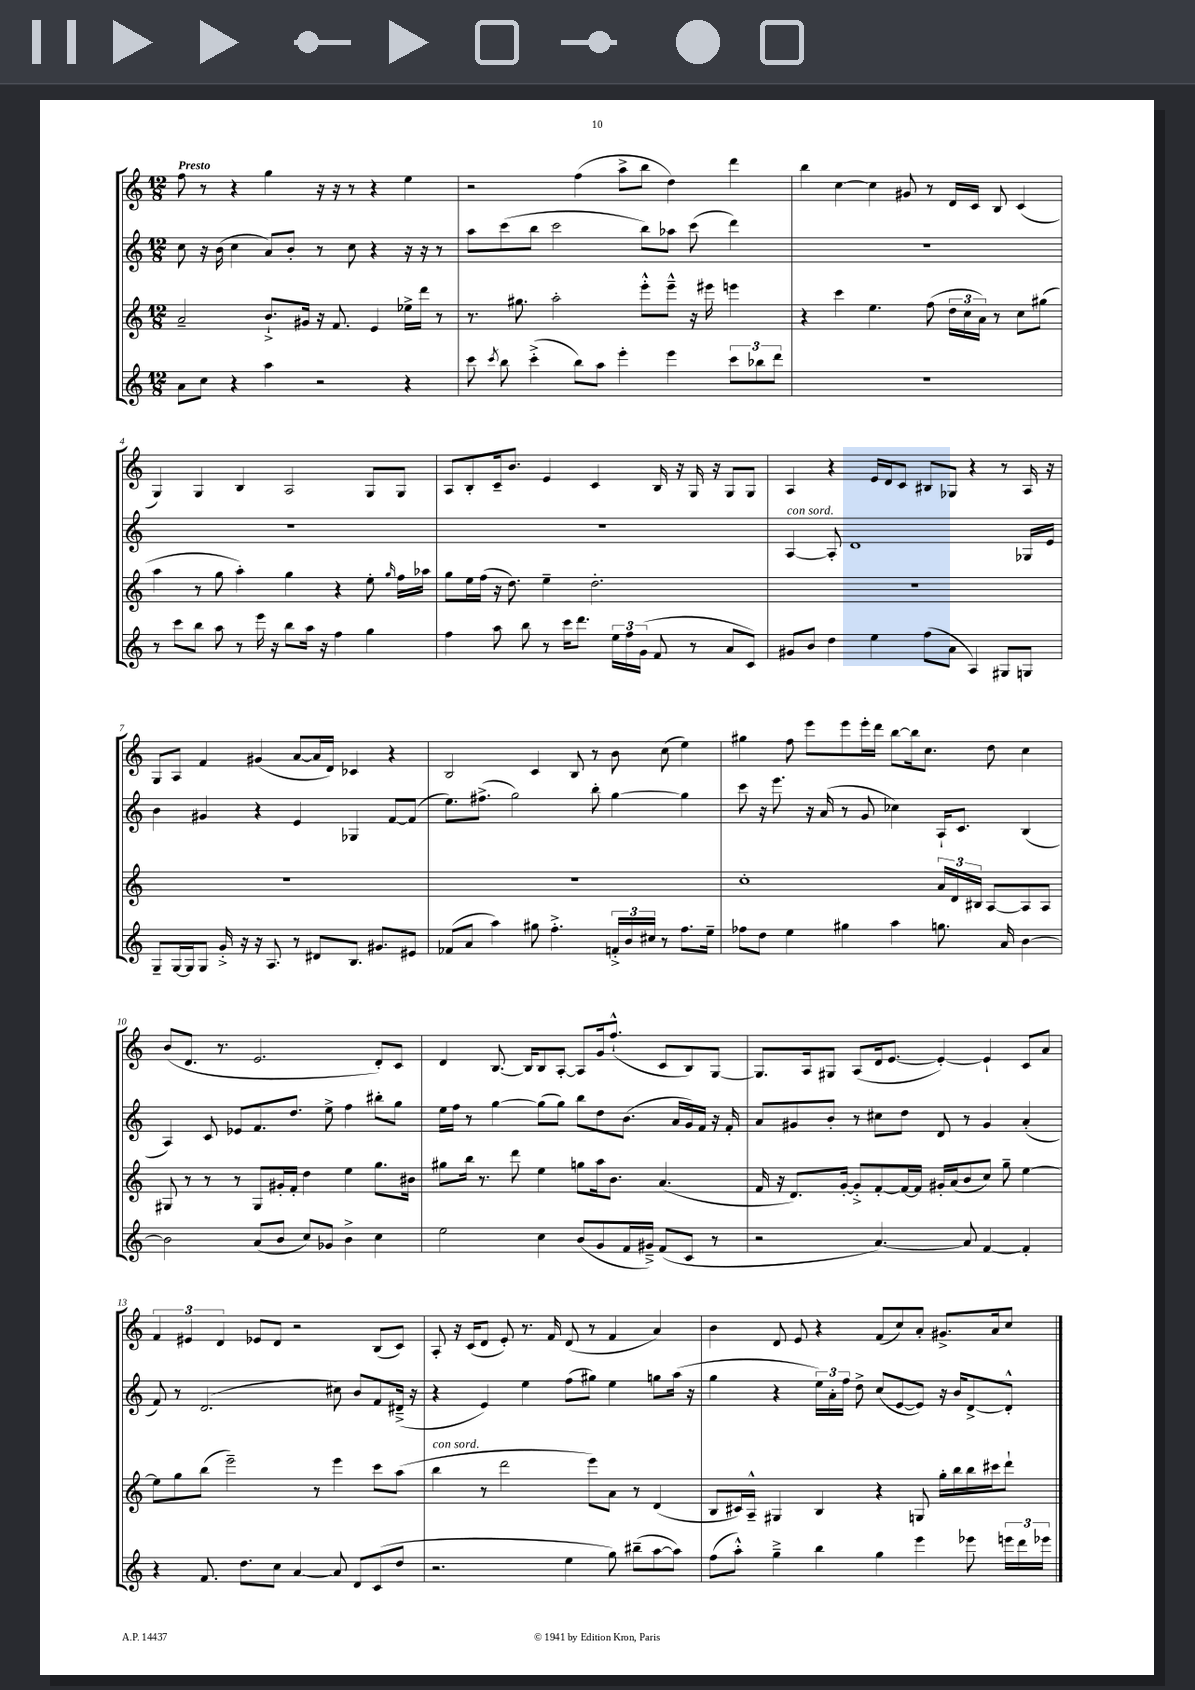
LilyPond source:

<<
\new StaffGroup <<
\new Staff = "s0" {
    \clef treble \key c \major \numericTimeSignature \time 12/8 \tempo "Presto"
    \autoBeamOff f''8 r8 r4 g''4 r16 r16 r8 r4 e''4 |
    r2 f''4( a''8[-> b''8] d''4) d'''4 |
    b''4 c''4~ c''4 gis'8 r8 d'16[ c'16] b8 c'4( |
    g4) g4 b4 a2 g8[ g8] |
    a8[ b8-. c'16-- b'8.] e'4 c'4 b16 r16 g16 r16 g8[ g8] |
    a4 r4 e'16[ d'16 c'8] bis8[ ges8] r4 r8 a16 r16 |
    g8[ a8] f'4 gis'4( a'8[~ a'16 d'16]) ces'4 r4 |
    b2 c'4 b8 r8 b'8 c''8( e''4) |
    gis''4 f''8 e'''8[ e'''8 e'''16-. d'''16] b''8[~ b''16 c''8.] d''8 c''4 |
    b'8[( d'8.] r8. e'2. d'8[-.) c'8] |
    d'4 b8.~ b16[ b8 a8]~-. a8[ g'16 f''8.]-!-^( c'8[ b8) g8]~ |
    g8.[ a16 gis8] a8[( d'16 e'8.]~ e'4~-.) e'4-! c'8[ a'8] |
    \tuplet 3/2 { f'4 eis'4 d'4 } ees'8[ d'8] r2 b8[( c'8]) |
    a8-. r16 c'16[( d'8] e'8-.) r8. f'16 d'8( r8 f'4 a'4) |
    b'4 d'8 e'8 r4 f'8[( c''8) a'8]-. gis'8.[-> a'16 c''8] \bar "|." |
}
\new Staff = "s1" {
    \clef treble \key c \major \numericTimeSignature \time 12/8
    \autoBeamOff c''8 r16 b'16( c''4 a'8[) b'8]-. r8 c''8 r4 r16 r16 r8 |
    a''8[ c'''8( b''8] c'''2 b''8[) aes''8] c'''8( d'''4) |
    R1. |
    R1. |
    R1. |
    a4~^\markup { \italic "con sord." } a8-. d'1 ges16[ e'16] |
    b'4 gis'4 r4 e'4 ges4 f'8[~ f'8]( |
    e''8.[) fis''8.]->( g''2) b''8-. g''4~ g''4 |
    c'''8 r16 e'''8. r16 a'16( r8 g'8 ces''4) a16[-! c'8.] b4( |
    a4) c'8 ees'8[ f'8. d''8.] e''8-> f''4 bis''8[-. g''8] |
    e''16[ f''16] r8 g''4~ g''8[( g''8]) b''8[ d''8 b'8.]( a'16[ g'16) f'16] r16 f'16-. |
    a'8[ gis'8 b'8]-. r8 cis''8[ d''8] d'8 r8 gis'4 a'4-.( |
    f'8) r8 d'2.( cis''8) b'8[ f'8 dis'16]--->( r16 |
    r4 e'4) e''4 f''8[( gis''8]) e''4 g''8[ a''16]( r16 |
    g''4 r4 \tuplet 3/2 { e''16[) a'16-. f''16] } d''8-> c''8[( e'8~ e'8]) r16 b'16[ d'8~-> d'8]-.-^ \bar "|." |
}
\new Staff = "s2" {
    \clef treble \key c \major \numericTimeSignature \time 12/8
    \autoBeamOff a'2-- b'8.[-!-> gis'16] r16 f'8. e'4 ees''16[-> d'''16] r8 |
    r8. gis''8. a''2-. e'''8[-.-^ e'''8]---^ r16 eis'''16 e'''4 |
    r4 c'''4 e''4. f''8( \tuplet 3/2 { d''16[ c''16 a'16]) } r8 c''8[ gis''8]( |
    a''4 r8 g''8 a''4-.) g''4 r4 e''8-. \grace { g''16 } f''16[ aes''16] |
    g''8[ e''16 f''16]( r16 d''8.) e''4-- d''2.-. |
    R1. |
    R1. |
    R1. |
    c''1-. \tuplet 3/2 { a'16[ d'16 bis16] } a8[~ a8 a8] |
    gis8 r8 r8 r8 gis8[ gis'16-. f'16]-. d''4 e''4 g''8.[ bis'16] |
    gis''8[ b''16] r8. d'''8 e''4 g''8[ a''16 b'8.] a'4.( |
    f'16 r16 d'8.[) g'16]~-. g'8[-.-> f'8~-. f'16~ f'16] gis'16[-. a'16( b'8 c''8]) g''8-- e''4~ |
    e''8[ g''8 b''8]( e'''2--) r8 e'''4 c'''8[ a''8]( |
    b''4^\markup { \italic "con sord." } r8 d'''2 e'''8[) a'8] r8 d'4( |
    b8[ cis'16) a16]---^ gis4 b4 r4 g8 g''16[-. b''16 b''16 cis'''16 d'''8]-! \bar "|." |
}
\new Staff = "s3" {
    \clef treble \key c \major \numericTimeSignature \time 12/8
    \autoBeamOff a'8[ c''8] r4 a''4 r2 r4 |
    c'''8 \acciaccatura { c'''8 } b''8 c'''4-.->( b''8[) a''8] e'''4-. e'''4 \tuplet 3/2 { c'''8[ bes''8 d'''8] } |
    r1. |
    r8 c'''8[ b''8] a''8 r8 e'''16 r16 b''8[ a''16] r16 f''4 g''4 |
    f''4 a''8 b''8 r8 c'''16[ d'''8.] \tuplet 3/2 { e''16[ f''16 g'16]( } f'8 r8 a'8[ c'8]) |
    gis'8[ b'8] d''4 e''4 f''8[( a'8] a4) gis8[ g8] |
    g8[-- g16~ g16 g8] g'16-.-> r16 r16 a8. r8 dis'8[ b8.] gis'8.[ eis'8] |
    fes'8[( a'8] a''4) gis''8 f''4.-.-> \tuplet 3/2 { f'16[-.-> b'16 cis''16] } r8 f''8.[ e''16]-- |
    fes''8[ d''8] e''4 gis''4 a''4 g''8. a'16 b'4~ |
    b'2 a'8[( b'8] c''8[) ges'8] b'4-> c''4 |
    e''2 c''4 b'8[( g'8 f'16 gis'16]--->) f'8[( c'8] r8 |
    r2 a'4.~) a'8 f'4~ f'4-. |
    r4 f'8. d''8.[ c''8] a'4~ a'8 d'8[ c'8( d''8] |
    r2. e''4 g''8) bis''8[--( a''8~ a''8]) |
    f''8[( a''8]-.-^) g''4---> b''4 g''4 e'''4 ees'''8 \tuplet 3/2 { e'''16[ d'''16 ees'''16] } \bar "|." |
}
>>
>>
